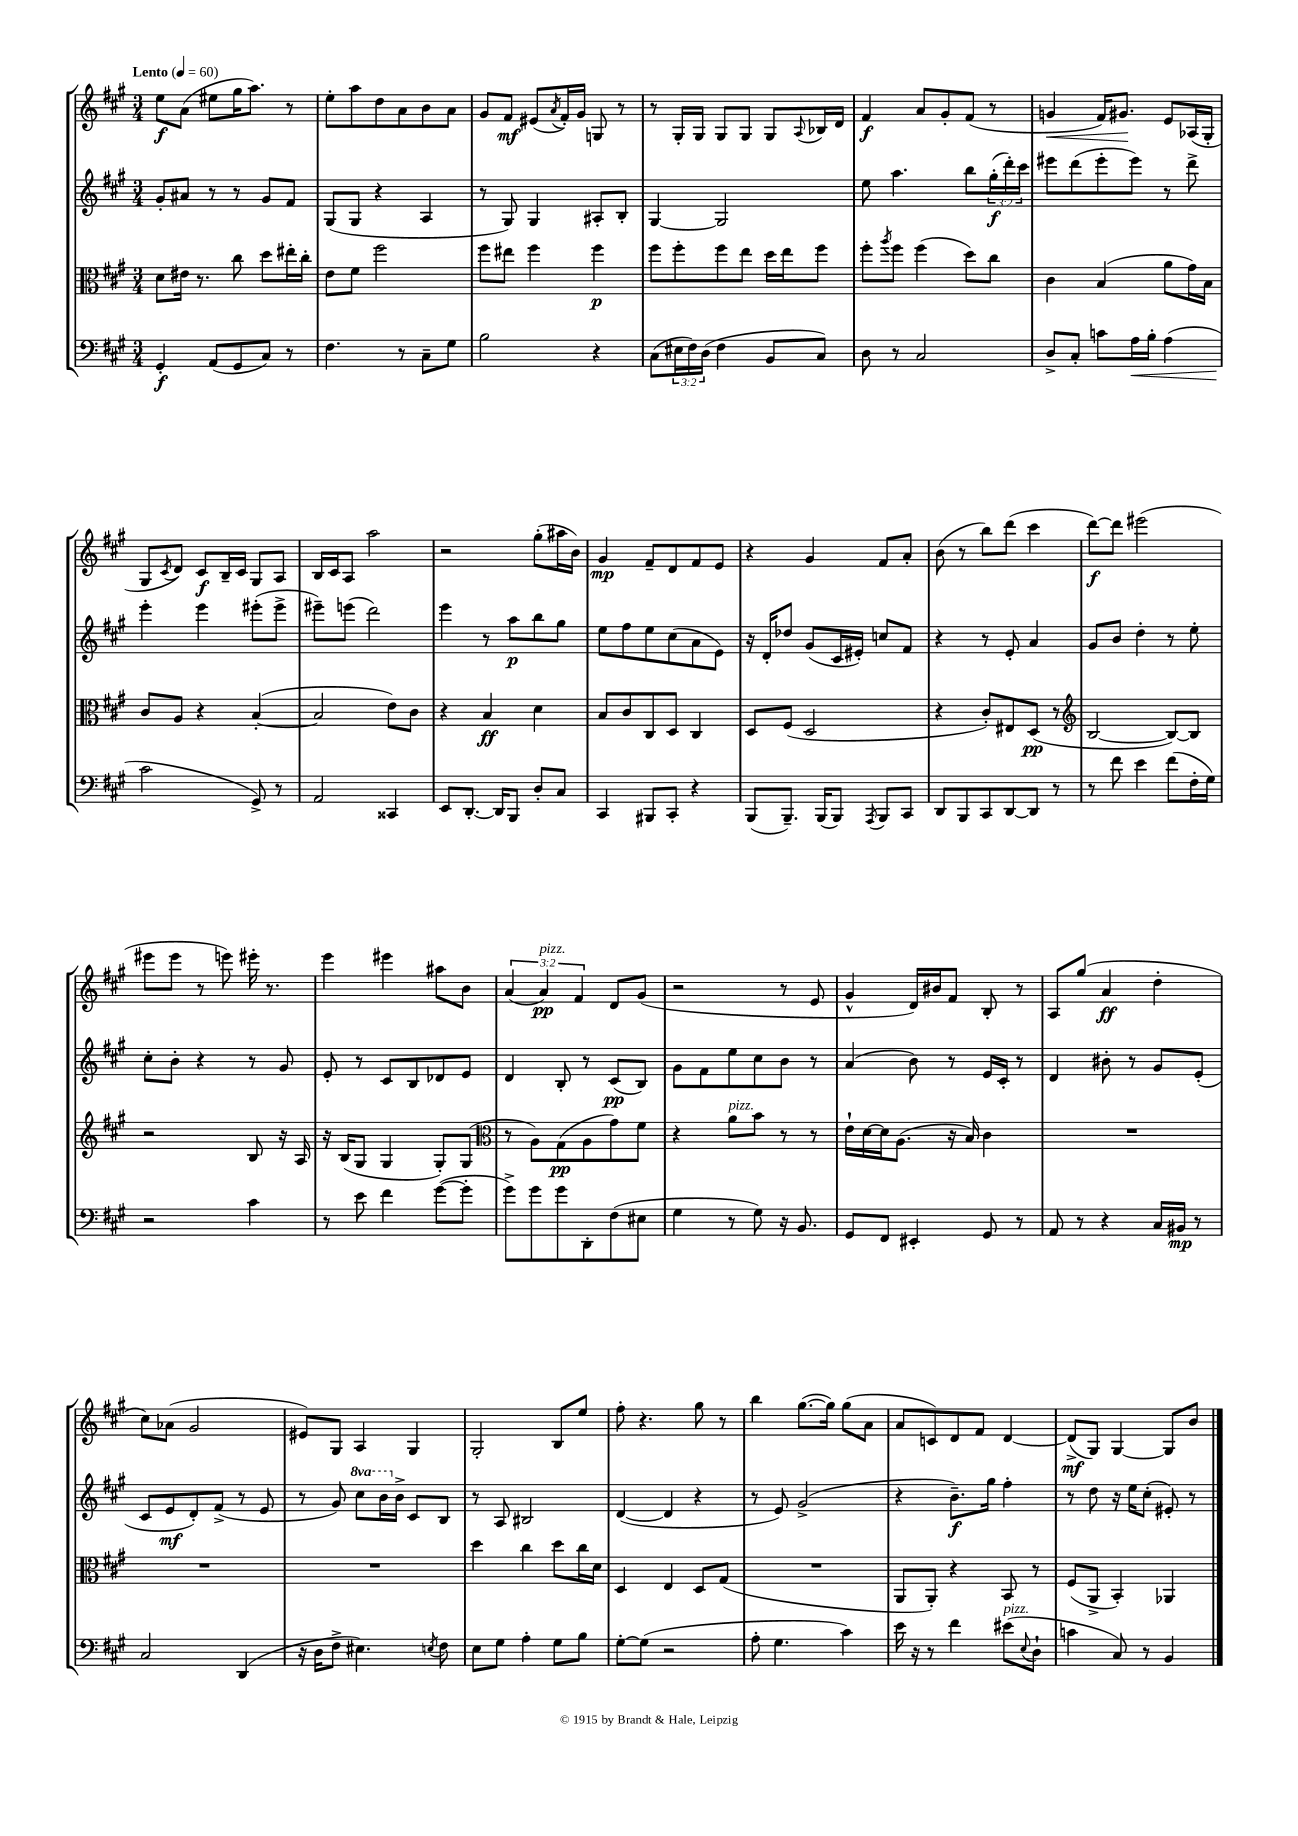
<<
\new StaffGroup <<
\new Staff = "s0" {
    \clef treble \key a \major \numericTimeSignature \time 3/4 \override Staff.TupletNumber.text = #tuplet-number::calc-fraction-text \tempo "Lento" 4 = 60
    e''8\f a'8( eis''8 gis''16 a''8.) r8 |
    e''8-. a''8 d''8 a'8 b'8 a'8 |
    gis'8 fis'8\mf eis'8( \acciaccatura { a'8 } fis'16-.) gis'16 g8 r8 |
    r8 gis16-. gis16 gis8 gis8 gis8 \appoggiatura { a8 } bes16 d'16 |
    fis'4\f a'8 gis'8-. fis'8( r8 |
    g'4\< fis'16) gis'8.\! e'8 aes16( gis16-. |
    gis8 \acciaccatura { cis'8 } d'8) cis'8\f b16-- cis'16 gis8 a8 |
    b16 cis'16 a8 a''2 |
    r2 gis''8-.( ais''16 b'16) |
    gis'4\mp fis'8-- d'8 fis'8 e'8 |
    r4 gis'4 fis'8 a'8-. |
    b'8( r8 b''8) d'''8( cis'''4 |
    d'''8~\f) d'''8 eis'''2( |
    eis'''8 eis'''8 r8 e'''8) eis'''16-. r8. |
    e'''4 eis'''4 ais''8 b'8 |
    \tuplet 3/2 { a'4( a'4\pp^\markup { \italic "pizz." }) fis'4 } d'8 gis'8( |
    r2 r8 e'8 |
    gis'4-^ d'16) bis'16 fis'8 b8-. r8 |
    a8 gis''8( a'4\ff d''4-. |
    cis''8) aes'8( gis'2 |
    eis'8) gis8 a4 gis4 |
    gis2-. b8 e''8 |
    fis''8-. r4. gis''8 r8 |
    b''4 gis''8.~( gis''16) gis''8( a'8 |
    a'8 c'8) d'8 fis'8 d'4~ |
    d'8->\mf( gis8) gis4~ gis8 b'8 \bar "|." |
}
\new Staff = "s1" {
    \clef treble \key a \major \numericTimeSignature \time 3/4 \override Staff.TupletNumber.text = #tuplet-number::calc-fraction-text \set Staff.ottavationMarkups = #ottavation-simple-ordinals
    gis'8-. ais'8 r8 r8 gis'8 fis'8 |
    gis8( gis8 r4 a4 |
    r8 gis8) gis4 ais8-. b8-. |
    gis4~ gis2 |
    e''8 a''4. b''8 \tuplet 3/2 { gis''16-.\f( d'''16-.) cis'''16 } |
    eis'''8 d'''8( eis'''8-. eis'''8) r8 d'''8-> |
    e'''4-. e'''4 eis'''8-.( eis'''8-> |
    eis'''8--) e'''8( d'''2) |
    e'''4 r8 a''8\p b''8 gis''8 |
    e''8 fis''8 e''8 cis''8( a'8 e'8) |
    r16 d'16-. des''8 gis'8( cis'16 eis'16-.) c''8 fis'8 |
    r4 r8 e'8-. a'4 |
    gis'8 b'8 d''4-. r8 e''8-. |
    cis''8-. b'8-. r4 r8 gis'8 |
    e'8-. r8 cis'8 b8 des'8 e'8 |
    d'4 b8-. r8 cis'8\pp( b8) |
    gis'8 fis'8 e''8 cis''8 b'8 r8 |
    a'4( b'8) r8 e'16 cis'16-. r8 |
    d'4 bis'8-. r8 gis'8 e'8-.( |
    cis'8 e'8\mf d'8-.) fis'8->( r8 e'8 |
    r8 gis'8) \ottava #1 cis'''8 b''16 \ottava #0 b'16-> cis'8 b8 |
    r8 a8 bis2 |
    d'4~( d'4 r4 |
    r8 e'8) gis'2->( |
    r4 b'8.--\f) gis''16 fis''4-. |
    r8 d''8 r16 e''16 cis''8-.( eis'8-.) r8 \bar "|." |
}
\new Staff = "s2" {
    \clef alto \key a \major \numericTimeSignature \time 3/4
    d'8 eis'16 r8. cis''8 d''8 eis''16-. cis''16-. |
    e'8 fis'8 fis''2 |
    fis''8 eis''8 fis''4 fis''4\p |
    fis''8 fis''8-. fis''8 e''8 d''16 e''16 fis''8 |
    fis''8-. \acciaccatura { a''8 } fis''8 fis''4( d''8) cis''8 |
    cis'4 b4( a'8 gis'16) b16 |
    cis'8 a8 r4 b4~-.( |
    b2 e'8) cis'8 |
    r4 b4\ff d'4 |
    b8 cis'8 cis8 d8 cis4 |
    d8 fis8( d2 |
    r4 cis'8-.) eis8 d8\pp( r8 |
    \clef treble b2~ b8~) b8 |
    r2 b8 r16 a16 |
    r16 b16( gis8 gis4 gis8-.) gis8( |
    \clef alto r8 a8) gis8\pp( a8 gis'8) fis'8 |
    r4 a'8^\markup { \italic "pizz." } b'8 r8 r8 |
    e'16-! d'16~ d'16 a8.( r16 b16) cis'4 |
    R2. |
    R2. |
    R2. |
    d''4 cis''4 d''8 cis''16 d'16 |
    d4 e4 d8 gis8( |
    R2. |
    a,8 a,8-.) r4 b,8 r8 |
    fis8( a,8-> b,4-.) aes,4 \bar "|." |
}
\new Staff = "s3" {
    \clef bass \key a \major \numericTimeSignature \time 3/4 \override Staff.TupletNumber.text = #tuplet-number::calc-fraction-text
    gis,4-.\f a,8( gis,8 cis8) r8 |
    fis4. r8 cis8-- gis8 |
    b2 r4 |
    cis8( \tuplet 3/2 { eis16 fis16) d16( } fis4 b,8 cis8) |
    d8 r8 cis2 |
    d8-> cis8-. c'8 a16\< b16-. a4( |
    cis'2\! gis,8->) r8 |
    a,2 cisis,4 |
    e,8 d,8.~-. d,16 b,,8 d8-. cis8 |
    cis,4 bis,,8 cis,8-. r4 |
    b,,8( b,,8.--) b,,16( b,,8) \acciaccatura { a,,8 } b,,8 cis,8 |
    d,8 b,,8 cis,8 d,8~ d,8 r8 |
    r8 fis'8 e'4 fis'8( fis16-. gis16) |
    r2 cis'4 |
    r8 e'8 fis'4 gis'8~( gis'8-. |
    gis'8->) gis'8 gis'8 d,8-. fis8( eis8 |
    gis4 r8 gis8) r16 b,8. |
    gis,8 fis,8 eis,4-. gis,8 r8 |
    a,8 r8 r4 cis16 bis,16\mp r8 |
    cis2 d,4( |
    r16 d16 fis8-> eis4.) \acciaccatura { e8 } fis8 |
    e8 gis8 a4-. gis8 b8 |
    gis8~-. gis8( r2 |
    a8-. gis4. cis'4) |
    e'16 r16 r8 fis'4 eis'8^\markup { \italic "pizz." }( \appoggiatura { e8 } d8-! |
    c'4 cis8) r8 b,4 \bar "|." |
}
>>
>>
\layout { \context { \Score \remove "Bar_number_engraver" } }
